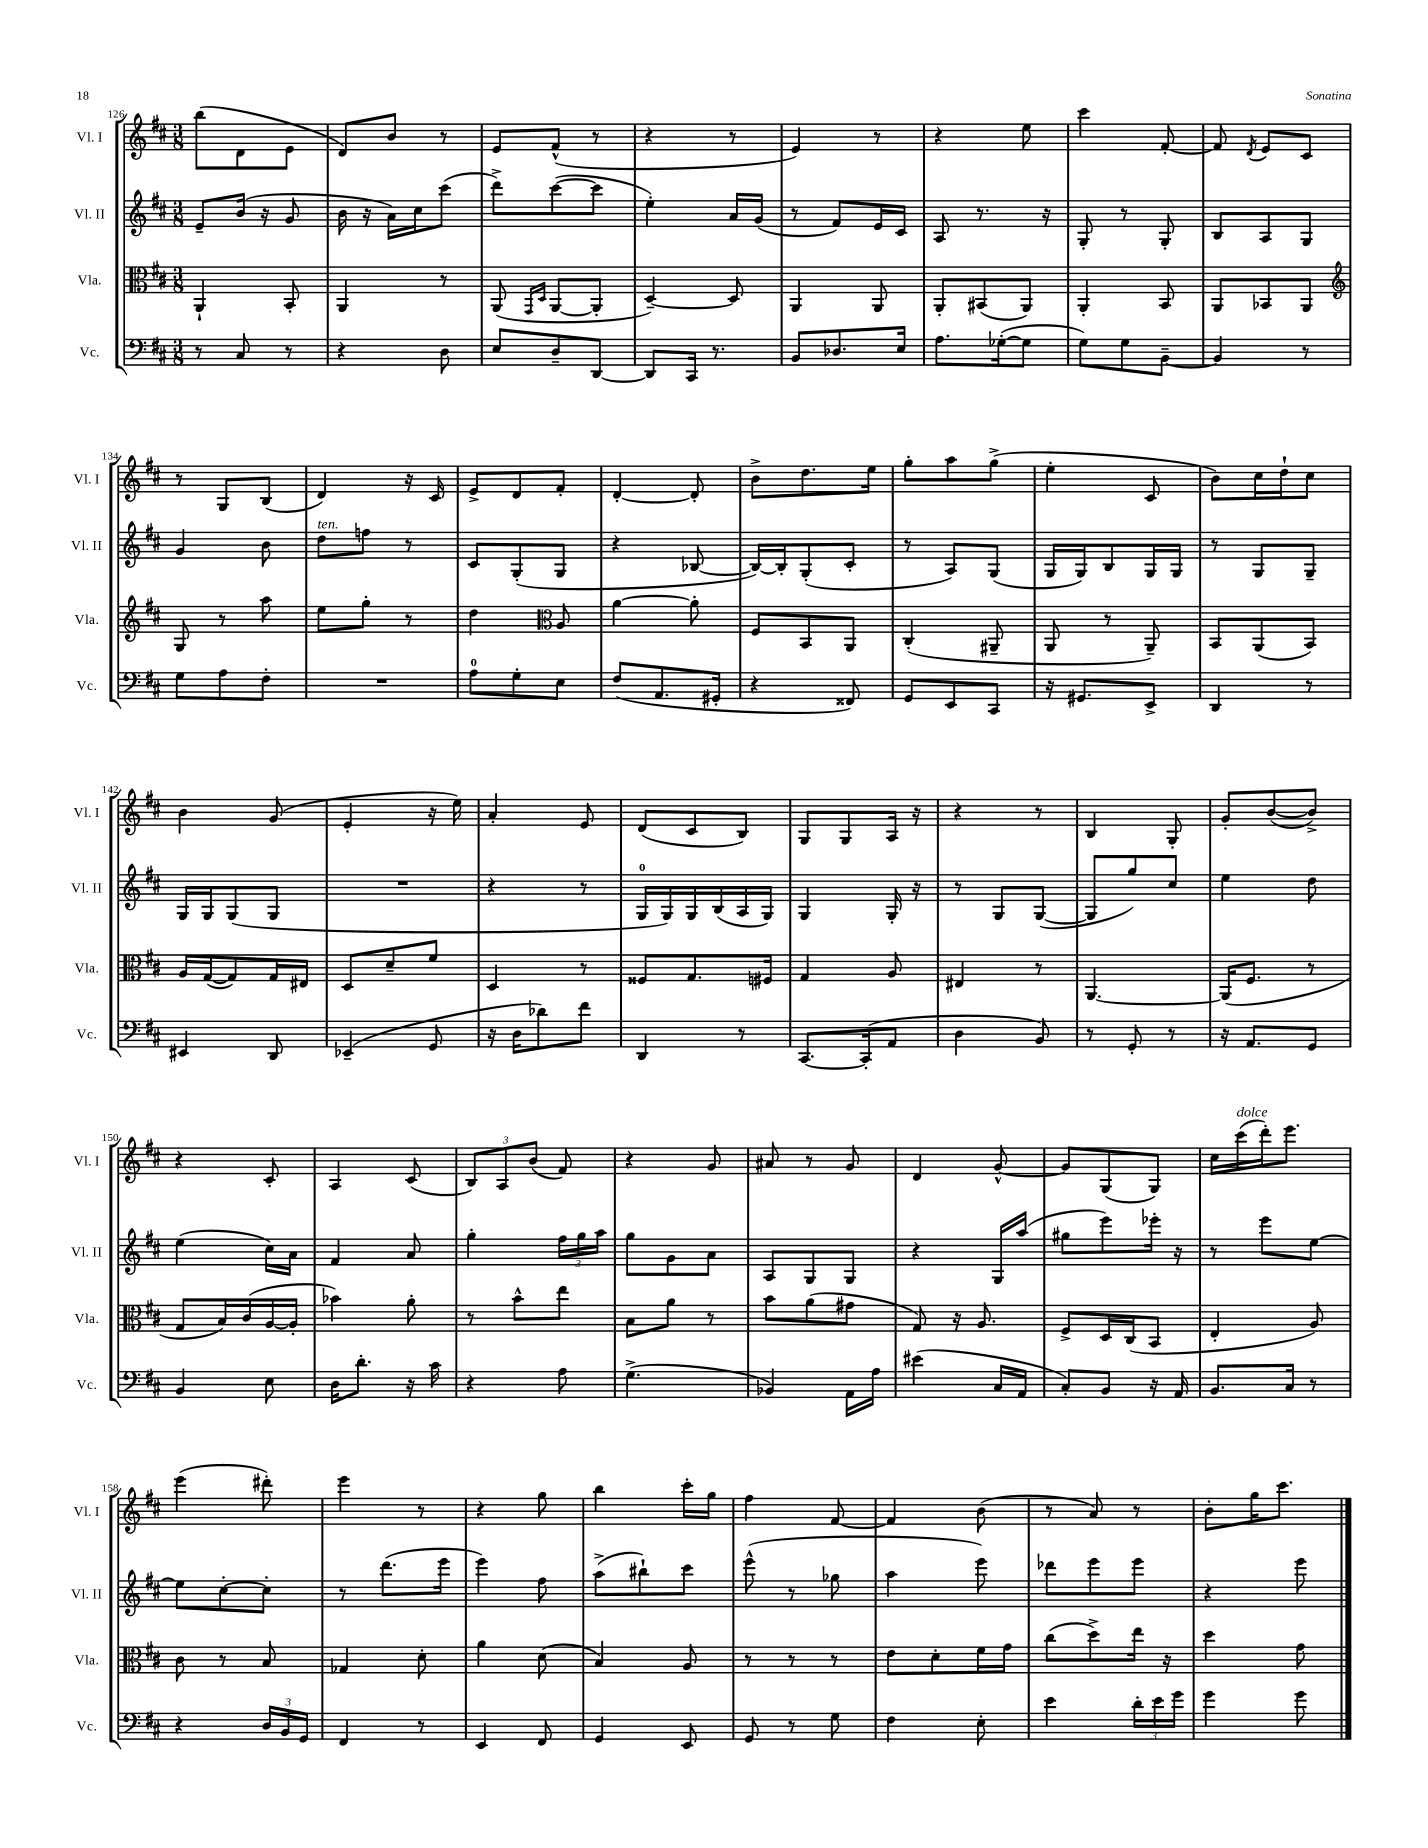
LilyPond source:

<<
\new StaffGroup <<
\new Staff = "s0" \with { instrumentName = "Vl. I" shortInstrumentName = "Vl. I" } {
    \clef treble \key d \major \numericTimeSignature \time 3/8
    \autoBeamOff b''8[( d'8 e'8] |
    d'8[) b'8] r8 |
    e'8[ fis'8]-^( r8 |
    r4 r8 |
    e'4) r8 |
    r4 e''8 |
    cis'''4 fis'8~-. |
    fis'8 \acciaccatura { d'8 } e'8[ cis'8] |
    r8 g8[ b8]( |
    d'4) r16 cis'16 |
    e'8[-> d'8 fis'8]-. |
    d'4~-. d'8-. |
    b'8[-> d''8. e''16] |
    g''8[-. a''8 g''8]->( |
    e''4-. cis'8 |
    b'8[) cis''16 d''16-! cis''8] |
    b'4 g'8( |
    e'4-. r16 e''16) |
    a'4-. e'8 |
    d'8[( cis'8 b8]) |
    g8[ g8 a16] r16 |
    r4 r8 |
    b4 g8-. |
    g'8[-. b'8~( b'8]->) |
    r4 cis'8-. |
    a4 cis'8( |
    \tuplet 3/2 { b8[) a8 b'8]( } fis'8) |
    r4 g'8 |
    ais'8 r8 g'8 |
    d'4 g'8~-^ |
    g'8[ g8( g8]) |
    cis''16[ cis'''16^\markup { \italic "dolce" }( d'''16-.) e'''8.] |
    e'''4( dis'''8-.) |
    e'''4 r8 |
    r4 g''8 |
    b''4 cis'''16[-. g''16] |
    fis''4 fis'8~ |
    fis'4 b'8( |
    r8 a'8) r8 |
    b'8[-. g''16 cis'''8.] \bar "|." |
}
\new Staff = "s1" \with { instrumentName = "Vl. II" shortInstrumentName = "Vl. II" } {
    \clef treble \key d \major \numericTimeSignature \time 3/8
    \autoBeamOff e'8[-- b'16]( r16 g'8 |
    b'16 r16 a'16[) cis''16 cis'''8]( |
    d'''8[->) cis'''8~( cis'''8] |
    e''4-.) a'16[ g'16]( |
    r8 fis'8[) e'16 cis'16] |
    a8 r8. r16 |
    g8-. r8 g8-. |
    b8[ a8 g8] |
    g'4 b'8 |
    d''8[^\markup { \italic "ten." } f''8] r8 |
    cis'8[ g8-.( g8] |
    r4 bes8~ |
    bes16[~) bes16-. g8-.( cis'8]-. |
    r8 a8[) g8]( |
    g16[ g16) b8 g16 g16] |
    r8 g8[ g8]-- |
    g16[ g16 g8( g8] |
    R4. |
    r4 r8 |
    g16[-0 g16) g16 b16( a16 g16]) |
    g4 g16-. r16 |
    r8 g8[ g8]~( |
    g8[ g''8) cis''8] |
    e''4 d''8 |
    e''4( cis''16[) a'16] |
    fis'4 a'8 |
    g''4-. \tuplet 3/2 { fis''16[ g''16 a''16] } |
    g''8[ g'8 a'8] |
    a8[ g8 g8] |
    r4 g16[ a''16]( |
    gis''8[ e'''8) ees'''16]-. r16 |
    r8 e'''8[ e''8]~ |
    e''8[ cis''8~-. cis''8]-. |
    r8 d'''8.[( e'''16] |
    e'''4) fis''8 |
    a''8[->( bis''8-!) cis'''8] |
    e'''8-^( r8 ges''8 |
    a''4 e'''8) |
    des'''8[ e'''8 e'''8] |
    r4 e'''8 \bar "|." |
}
\new Staff = "s2" \with { instrumentName = "Vla." shortInstrumentName = "Vla." } {
    \clef alto \key d \major \numericTimeSignature \time 3/8
    \autoBeamOff a,4-! b,8-. |
    a,4 r8 |
    a,8( \grace { g,16[ d16] } a,8[~ a,8]-. |
    d4~--) d8 |
    a,4 a,8 |
    a,8[-. bis,8( a,8]) |
    a,4-. b,8 |
    a,8[ bes,8 a,8] |
    \clef treble g8 r8 a''8 |
    e''8[ g''8]-. r8 |
    d''4 \clef alto a8 |
    a'4~ a'8-. |
    fis8[ b,8 a,8] |
    cis4-.( ais,8-- |
    a,8 r8 a,8--) |
    b,8[ a,8( b,8]) |
    a16[ g16~( g8) g16 eis16] |
    d8[ d'8-- fis'8] |
    d4 r8 |
    fisis8[ g8. fis16] |
    g4 a8 |
    eis4 r8 |
    a,4.~ |
    a,16[( fis8.] r8 |
    g8[ b16) cis'16( a16~ a16]-. |
    bes'4) a'8-. |
    r8 b'8[-^ e''8] |
    b8[ a'8] r8 |
    b'8[ a'8( gis'8] |
    g8) r16 a8. |
    fis8[-> d16 cis16( b,8] |
    e4-. a8) |
    cis'8 r8 b8 |
    ges4 d'8-. |
    a'4 d'8( |
    b4) a8 |
    r8 r8 r8 |
    e'8[ d'8-. fis'16 g'16] |
    cis''8[( d''8->) e''16] r16 |
    d''4 g'8 \bar "|." |
}
\new Staff = "s3" \with { instrumentName = "Vc." shortInstrumentName = "Vc." } {
    \clef bass \key d \major \numericTimeSignature \time 3/8
    \autoBeamOff r8 cis8 r8 |
    r4 d8 |
    e8[ d8-- d,8]~ |
    d,8[ cis,16] r8. |
    b,8[ des8. e16] |
    a8.[ ges16~-.( ges8] |
    g8[) g8 b,8]~-- |
    b,4 r8 |
    g8[ a8 fis8]-. |
    R4. |
    a8[-0 g8-. e8] |
    fis8[( a,8. gis,16]-. |
    r4 fisis,8) |
    g,8[ e,8 cis,8] |
    r16 gis,8.[ e,8]-> |
    d,4 r8 |
    eis,4 d,8 |
    ees,4--( g,8 |
    r16 d16[ des'8) fis'8] |
    d,4 r8 |
    cis,8.[~ cis,16-.( a,8] |
    d4 b,8) |
    r8 g,8-. r8 |
    r16 a,8.[ g,8] |
    b,4 e8 |
    d16[ d'8.]-. r16 cis'16 |
    r4 a8 |
    g4.->( |
    bes,4) a,16[ a16] |
    eis'4( cis16[ a,16] |
    cis8[-.) b,8] r16 a,16 |
    b,8.[ cis16] r8 |
    r4 \tuplet 3/2 { d16[ b,16 g,16] } |
    fis,4 r8 |
    e,4 fis,8 |
    g,4 e,8 |
    g,8 r8 g8 |
    fis4 e8-. |
    e'4 \tuplet 3/2 { d'16[-. e'16 g'16] } |
    g'4 g'8 \bar "|." |
}
>>
>>
\layout { \context { \Score currentBarNumber = #126 } }
